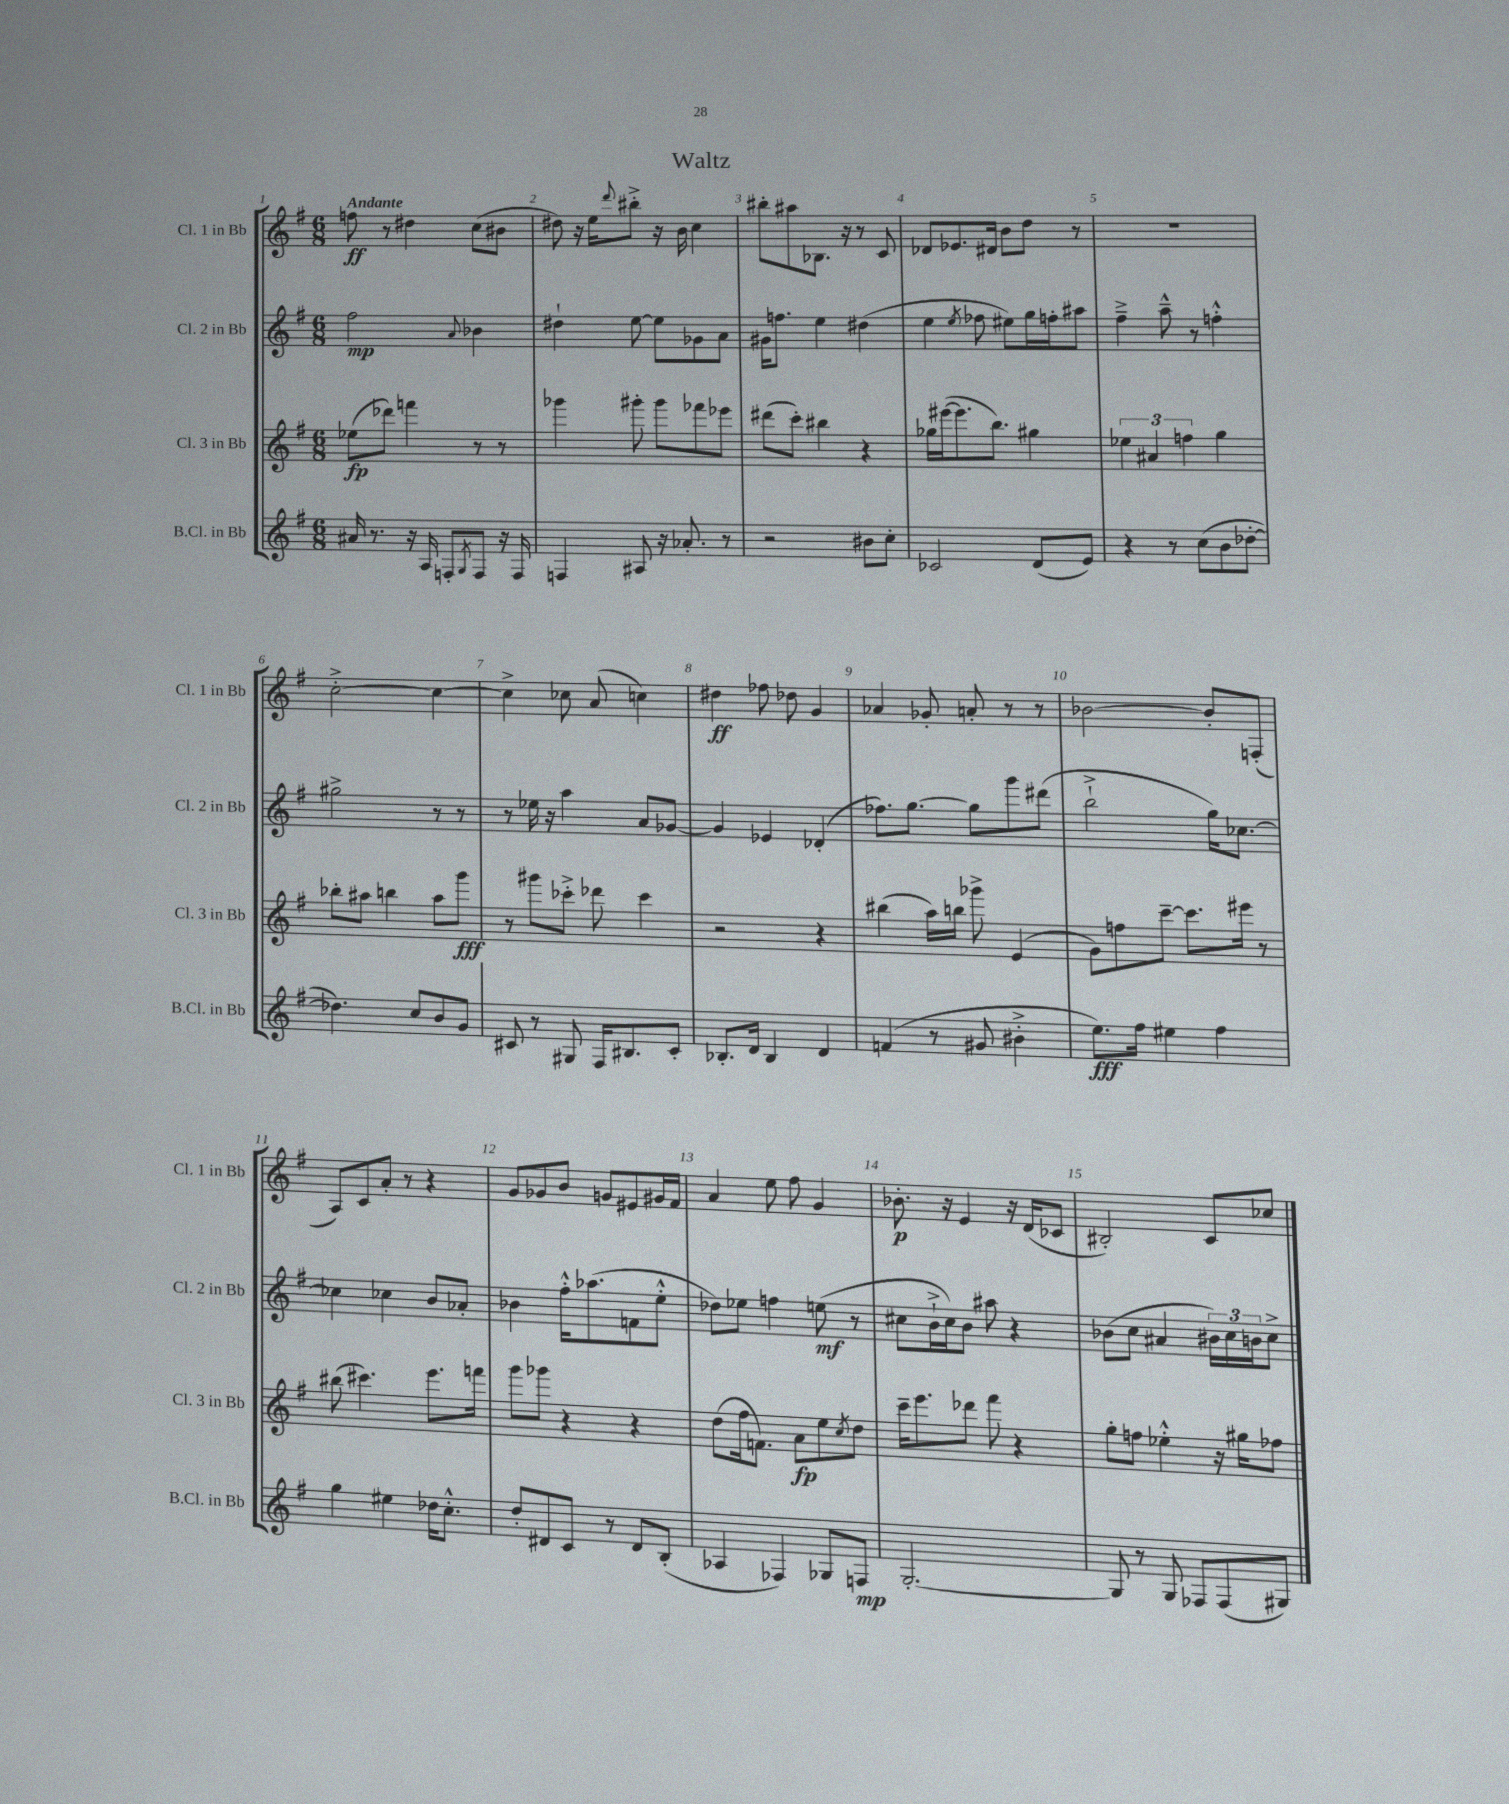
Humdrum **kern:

**kern	**kern	**kern	**kern
*staff4	*staff3	*staff2	*staff1
*clefG2	*clefG2	*clefG2	*clefG2
*k[f#]	*k[f#]	*k[f#]	*k[f#]
*M6/8	*M6/8	*M6/8	*M6/8
16a#	(8ee-	2ff#	8ff
8.r	.	.	.
.	8ddd-)	.	8r
16r	4fff	.	4dd#
16A	.	.	.
8F'	.	.	.
8qG	.	8qqa	.
8F	8r	4b-	(8cc
16r	8r	.	8b#
16F	.	.	.
=	=	=	=
4F	4ggg-	4dd#`	8dd#)
.	.	.	16r
.	.	.	16ee
.	.	.	8qqddd
8A#	8ggg#'	[8ee	8bb#'^
16r	8ggg#	8ee]	16r
8.a-'	.	.	16b
.	8fff-	8g-	4cc
8r	8eee-	8a	.
=	=	=	=
2r	(8ddd#	16g#	8bb#'
.	.	8.ff	.
.	8ccc')	.	8aa#
.	4bb#	4ee	8.B-
.	.	.	16r
8b#	4r	(4dd#	8r
8cc'	.	.	8c
=	=	=	=
2c-	16gg-	4ee	8d-
.	([16eee#	.	.
.	8.eee#]	.	8.e-
.	.	8qee	.
.	.	8ff-	.
.	8.bb)	.	16d#
.	.	8ee#)	8b
(8d	4gg#	16gg	8dd
.	.	16ff'	.
8e)	.	8aa#	8r
=	=	=	=
4r	6ee-	4ff#~^	2.r
.	6a#	.	.
8r	.	8aa~^^	.
.	6ff	.	.
(8cc	.	8r	.
8b	4gg	4ff'^^	.
[8dd-'	.	.	.
=	=	=	=
4.dd-])	8bb-'	2gg#^	[2cc'^
.	8aa#	.	.
.	4bb	.	.
8cc	.	.	.
8b	8aa#	8r	4cc_
8g	8ggg	8r	.
=	=	=	=
8c#	8r	8r	4cc^]
8r	8ggg#	16ee-	.
.	.	16r	.
8G#	8ccc-'^	4aa	8cc-
16F#	8ddd-	.	(8a
8.B#	.	.	.
.	4ccc-	8a	4cc)
8c#'	.	[8g-	.
=	=	=	=
8.B-'	2r	4g-]	4dd#
16d	.	.	.
4B-	.	4e-	8ff-
.	.	.	8dd-
4d	4r	(4d-'	4g
=	=	=	=
(4f	(4bb#	8.ff-)	4a-
.	.	[8.gg	.
8r	16aa)	.	8g-'
.	16bb	.	.
8g#	8ggg-^	8gg]	8a'
4b#'^	(4e	8ggg	8r
.	.	(8ddd#	8r
=	=	=	=
8.ee)	8g)	2bb`^	[2b-
.	8ff	.	.
16ff#	.	.	.
4ee#	[8ccc~	.	.
.	8.ccc]	.	.
4ff#	.	16gg)	8b-']
.	16eee#	[8.cc-	.
.	8r	.	(8F'
=	=	=	=
4gg	(8bb#	4cc-]	8A)
.	4.ccc#)	.	8c
4ee#	.	4cc-	8a'
.	.	.	8r
16dd-	8.eee	8b	4r
8.cc'^^	.	.	.
.	.	8a-'	.
.	16fff	.	.
=	=	=	=
8dd'	8ggg	4b-	8g
8d#	8ggg-	.	8g-
8c	4r	16ff#'^^	8b
.	.	(8.aa-	.
8r	.	.	8g
8d#	4r	8f	8e#
(8B'	.	8ee'^^	16g#
.	.	.	16f#
=	=	=	=
4A-	(8dd	8dd-)	4a
.	16ff#	8ee-	.
.	8.f)	.	.
4F-)	.	4ff	8ee
.	8a	.	8ff#
8G-	8ee	(8ee	4g
.	8qcc	.	.
8F	8dd	8r	.
=	=	=	=
[2.G'	16ccc~	8cc#	8.b-'
.	8.eee	.	.
.	.	16b`^	.
.	.	16cc#)	16r
.	8ddd-	8b	4e
.	8fff#	8aa#	.
.	4r	4r	16r
.	.	.	(16d
.	.	.	8c-
=	=	=	=
8G]	8gg'	(8b-	2B#')
8r	8ff	8cc	.
8G	4ee-'^^	4a#	.
8F-	.	.	.
(8F-	16r	24b#)	8c
.	.	24cc	.
.	16gg#	.	.
.	.	24b	.
8G#)	8ff-	8cc^	8cc-
==	==	==	==
*-	*-	*-	*-
